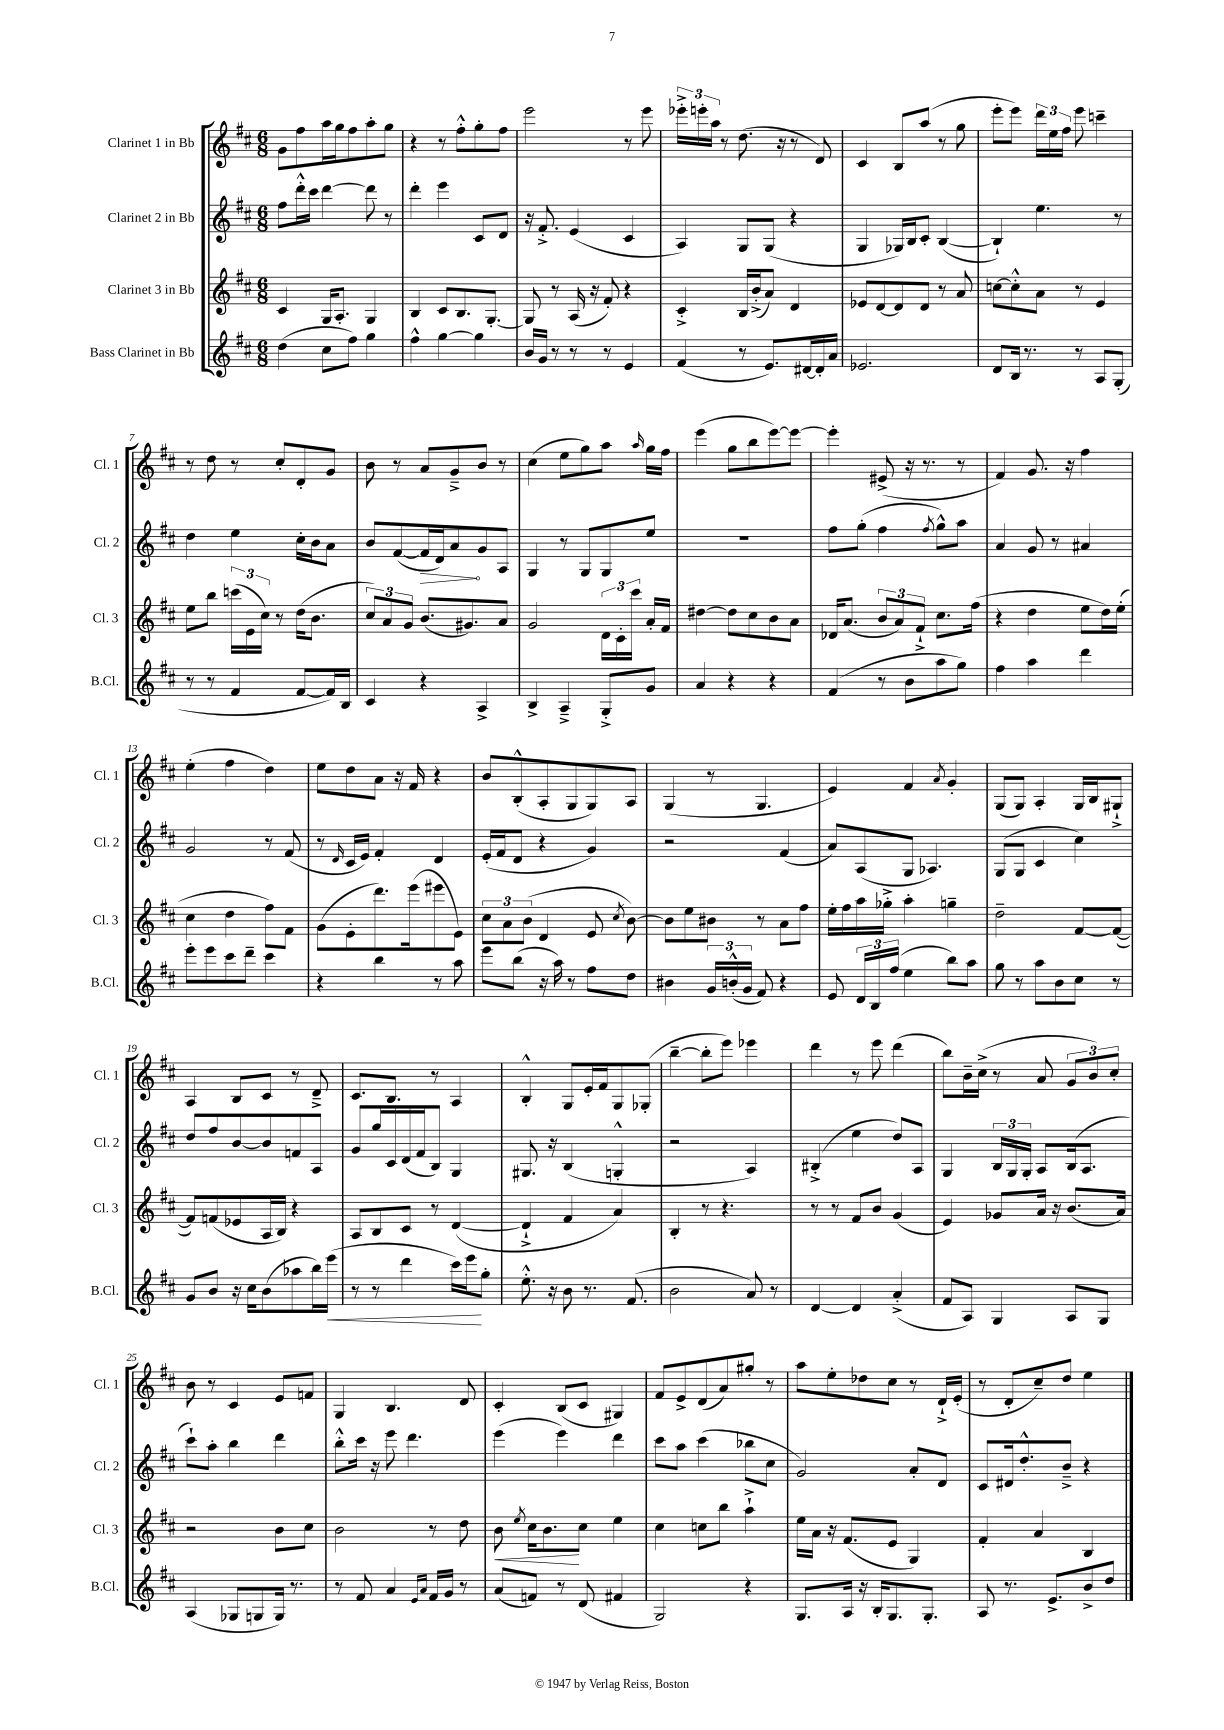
<<
\new StaffGroup <<
\new Staff = "s0" \with { instrumentName = "Clarinet 1 in Bb" shortInstrumentName = "Cl. 1" } {
    \clef treble \key d \major \numericTimeSignature \time 6/8
    \autoBeamOff g'8[ fis''8 a''16 g''16 fis''8 a''8-. g''8] |
    r4 r8 fis''8[-.-^ g''8-. fis''8] |
    e'''2 r8 e'''8 |
    \tuplet 3/2 { ees'''16[-.-> e'''16-. a''16] } r8 d''8.( r16 r8 d'8) |
    cis'4 b8[ a''8]( r8 g''8 |
    e'''8[-. e'''8]) \tuplet 3/2 { d'''16[ e''16 fis''16] } e'''8 c'''4-- |
    r8 d''8 r8 cis''8[-. d'8-. g'8] |
    b'8 r8 a'8[ g'8---> b'8] r8 |
    cis''4( e''8[ g''8) a''8] \grace { a''16 } g''16[ fis''16] |
    e'''4( g''8[ b''8 e'''8~) e'''8]~ |
    e'''4-. eis'8->( r16 r8. r8 |
    fis'4) g'8. r16 fis''4 |
    e''4-.( fis''4 d''4) |
    e''8[ d''8 a'8] r16 fis'16 r4 |
    b'8[ b8-.-^( a8-. g8 g8) a8] |
    g4( r8 g4. |
    e'4) fis'4 \acciaccatura { a'8 } g'4-. |
    g8[( g8]) a4-. g16[ b16 gis8]-!-> |
    a4 b8[ cis'8] r8 d'8---> |
    cis'8.[ b8.] r8 a4 |
    b4-.-^ g8[ e'16-. fis'16 g8 ges8]-.( |
    b''4~-- b''8[-. e'''8]) ees'''4 |
    d'''4 r8 e'''8 d'''4( |
    b''8[) b'16-- cis''16]->( r8 a'8 \tuplet 3/2 { g'8[ b'8) cis''8]-. } |
    b'8 r8 cis'4 e'8[ f'8] |
    g4 b4. d'8 |
    cis'4-. b8[( cis'8] gis4) |
    fis'8[ e'8-> d'8( a'8) gis''8]-. r8 |
    a''8[ e''8-. des''8 cis''8] r8 d'16[-!-> e'16]-.( |
    r8 d'8[-. cis''8--) d''8] e''4 \bar "|." |
}
\new Staff = "s1" \with { instrumentName = "Clarinet 2 in Bb" shortInstrumentName = "Cl. 2" } {
    \clef treble \key d \major \numericTimeSignature \time 6/8
    \autoBeamOff fis''8[ d'''16-.-^ cis'''16] d'''4~ d'''8 r8 |
    d'''4-. e'''4 cis'8[ d'8] |
    r16 fis'8.-.-> e'4( cis'4 |
    a4) g8[ g8]( r4 |
    g4 ges16[) b16 cis'8]-. b4~( |
    b4-!) e''4. r8 |
    d''4 e''4 cis''16[-. b'16 a'8] |
    b'8[ fis'8~( \once \override Hairpin.circled-tip = ##t fis'16\> d'16) a'8\! g'8 a8] |
    g4 r8 g8[ g8 e''8] |
    R2. |
    fis''8[ g''8]-.( fis''4 \acciaccatura { fis''8 } g''8[-^) a''8] |
    a'4 g'8 r8 ais'4 |
    g'2 r8 fis'8( |
    r8 \grace { d'16 } cis'16[ e'16]) fis'4-. d'4 |
    e'16[-.( fis'16 d'8] r4 g'4) |
    r2 fis'4( |
    a'8[) a8( g8] aes4.) |
    g8[( g8] cis'4 cis''4) |
    d''8[ fis''8 b'8~ b'8 f'8 a8] |
    g'8[ g''16 cis'16 d'16( fis'16 b8]) g4 |
    gis8. r16 b4( g4-.-^ |
    r2 a4) |
    bis4-.->( e''4 d''8[) a8] |
    g4 \tuplet 3/2 { b16[ g16 g16]-. } a8[ b16( a8.] |
    cis'''8[-!) a''8]-. b''4 d'''4 |
    b''8[-.-^ cis'''16] r16 e'''8 d'''4. |
    e'''4( e'''4) d'''4 |
    cis'''8[ a''8] cis'''4( bes''8[ cis''8] |
    g'2) a'8[-. d'8] |
    cis'8[ dis'16 d''8.-.-^ b'8]---> r4 \bar "|." |
}
\new Staff = "s2" \with { instrumentName = "Clarinet 3 in Bb" shortInstrumentName = "Cl. 3" } {
    \clef treble \key d \major \numericTimeSignature \time 6/8
    \autoBeamOff cis'4 g16[ a8.]-. g4 |
    b4 cis'8[ b8. g8.]~-. |
    g8 r8 a16( r16 fis'8-.) r4 |
    cis'4-.-> b16[ b'16-.->( a'8]) d'4 |
    ees'8[ d'8~ d'8 d'8] r8 a'8 |
    c''8[~ c''8-.-^ a'8] r8 e'4 |
    e''8[ b''8] \tuplet 3/2 { c'''16[( e'16 cis''16]) } r8 d''16[( b'8.] |
    \tuplet 3/2 { cis''8[) a'8 g'8] } b'8.[( gis'8.) a'8] |
    g'2 \tuplet 3/2 { d'16[ cis'16-. cis'''16] } a'16[-. fis'16] |
    dis''4~ dis''8[ cis''8 b'8 a'8] |
    des'16[ a'8.]( \tuplet 3/2 { b'8[ a'8) fis'8]-!-> } cis''8.[ fis''16]( |
    r4 d''4 e''8[ d''16) e''16]-.( |
    cis''4 d''4 fis''8[) fis'8] |
    g'8[( e'8-. d'''8.) e'''16( eis'''8 e'8]) |
    \tuplet 3/2 { cis''8[ a'8 b'8]( } d'4 e'8 \acciaccatura { cis''8 } b'8~) |
    b'8[ e''8 bis'8] r8 a'8[ fis''8] |
    e''16[-. fis''16 a''16 ges''16]-.-> a''4-. g''4-- |
    d''2-- fis'8[~ fis'8]~( |
    fis'8[) f'8( ees'8 a16 b16]) r4 |
    a8[ b8 cis'8] r8 d'4~( |
    d'4-!-> fis'4 a'4) |
    b4-. r8 r4. |
    r8 r8 fis'8[ b'8] g'4( |
    e'4) ges'8[ a'16] r16 b'8.[( a'16]) |
    r2 b'8[ cis''8] |
    b'2 r8 d''8 |
    b'8\< \acciaccatura { e''8 } cis''16[ b'8.\! cis''8] e''4 |
    cis''4 c''8[ b''8] a''4-!-> |
    e''16[ a'16] r16 fis'8.[( e'8] g4) |
    fis'4-. a'4 b4 \bar "|." |
}
\new Staff = "s3" \with { instrumentName = "Bass Clarinet in Bb" shortInstrumentName = "B.Cl." } {
    \clef treble \key d \major \numericTimeSignature \time 6/8
    \autoBeamOff d''4( cis''8[ fis''8]) g''4 |
    fis''4-^ g''4~ g''4 |
    b'16[ g'16] r8 r8 r8 e'4 |
    fis'4( r8 e'8.[) dis'16~ dis'16-. a'16] |
    ees'2. |
    d'8[ b16] r8. r8 a8[ g8]-.( |
    r8 r8 fis'4 fis'8[~ fis'16) b16] |
    cis'4 r4 a4-> |
    b4-> a4---> g8[-.-> g'8] |
    a'4 r4 r4 |
    fis'4( r8 b'8[ a''8 g''8]) |
    fis''4 a''4 d'''4 |
    e'''8[-. e'''8 cis'''8 d'''8]-- cis'''4 |
    r4 b''4 r8 a''8 |
    e'''8[ b''8]( r16 a''16) r8 fis''8[ d''8] |
    bis'4 \tuplet 3/2 { g'16[ b'16-.-^( g'16] } fis'8) r4 |
    e'8 \tuplet 3/2 { d'16[ b16 fis''16]( } e''4 b''8[) a''8] |
    g''8 r8 a''8[ b'8 cis''8] r8 |
    g'8[ b'8] r16 cis''16[ b'8( aes''8 b''16) e'''16]\<( |
    r8 r8 d'''4 cis'''16[) e'''16\! g''8]-. |
    e''8.-.-^ r16 b'8 r8. fis'8.( |
    b'2 a'8) r8 |
    d'4~ d'4 a'4-.->( |
    fis'8[ a8]) g4 a8[ g8] |
    a4( ges8[ g8 g16]) r8. |
    r8 fis'8 a'4 \grace { e'16[ a'16] } fis'16[ g'16] r8 |
    a'8[( f'8]) r8 d'8( fis'4 |
    g2) r4 |
    g8.[ a16] r16 b16[-. g8. g8.]-. |
    a8 r8. e'8.[-> b'8-> d''8] \bar "|." |
}
>>
>>
